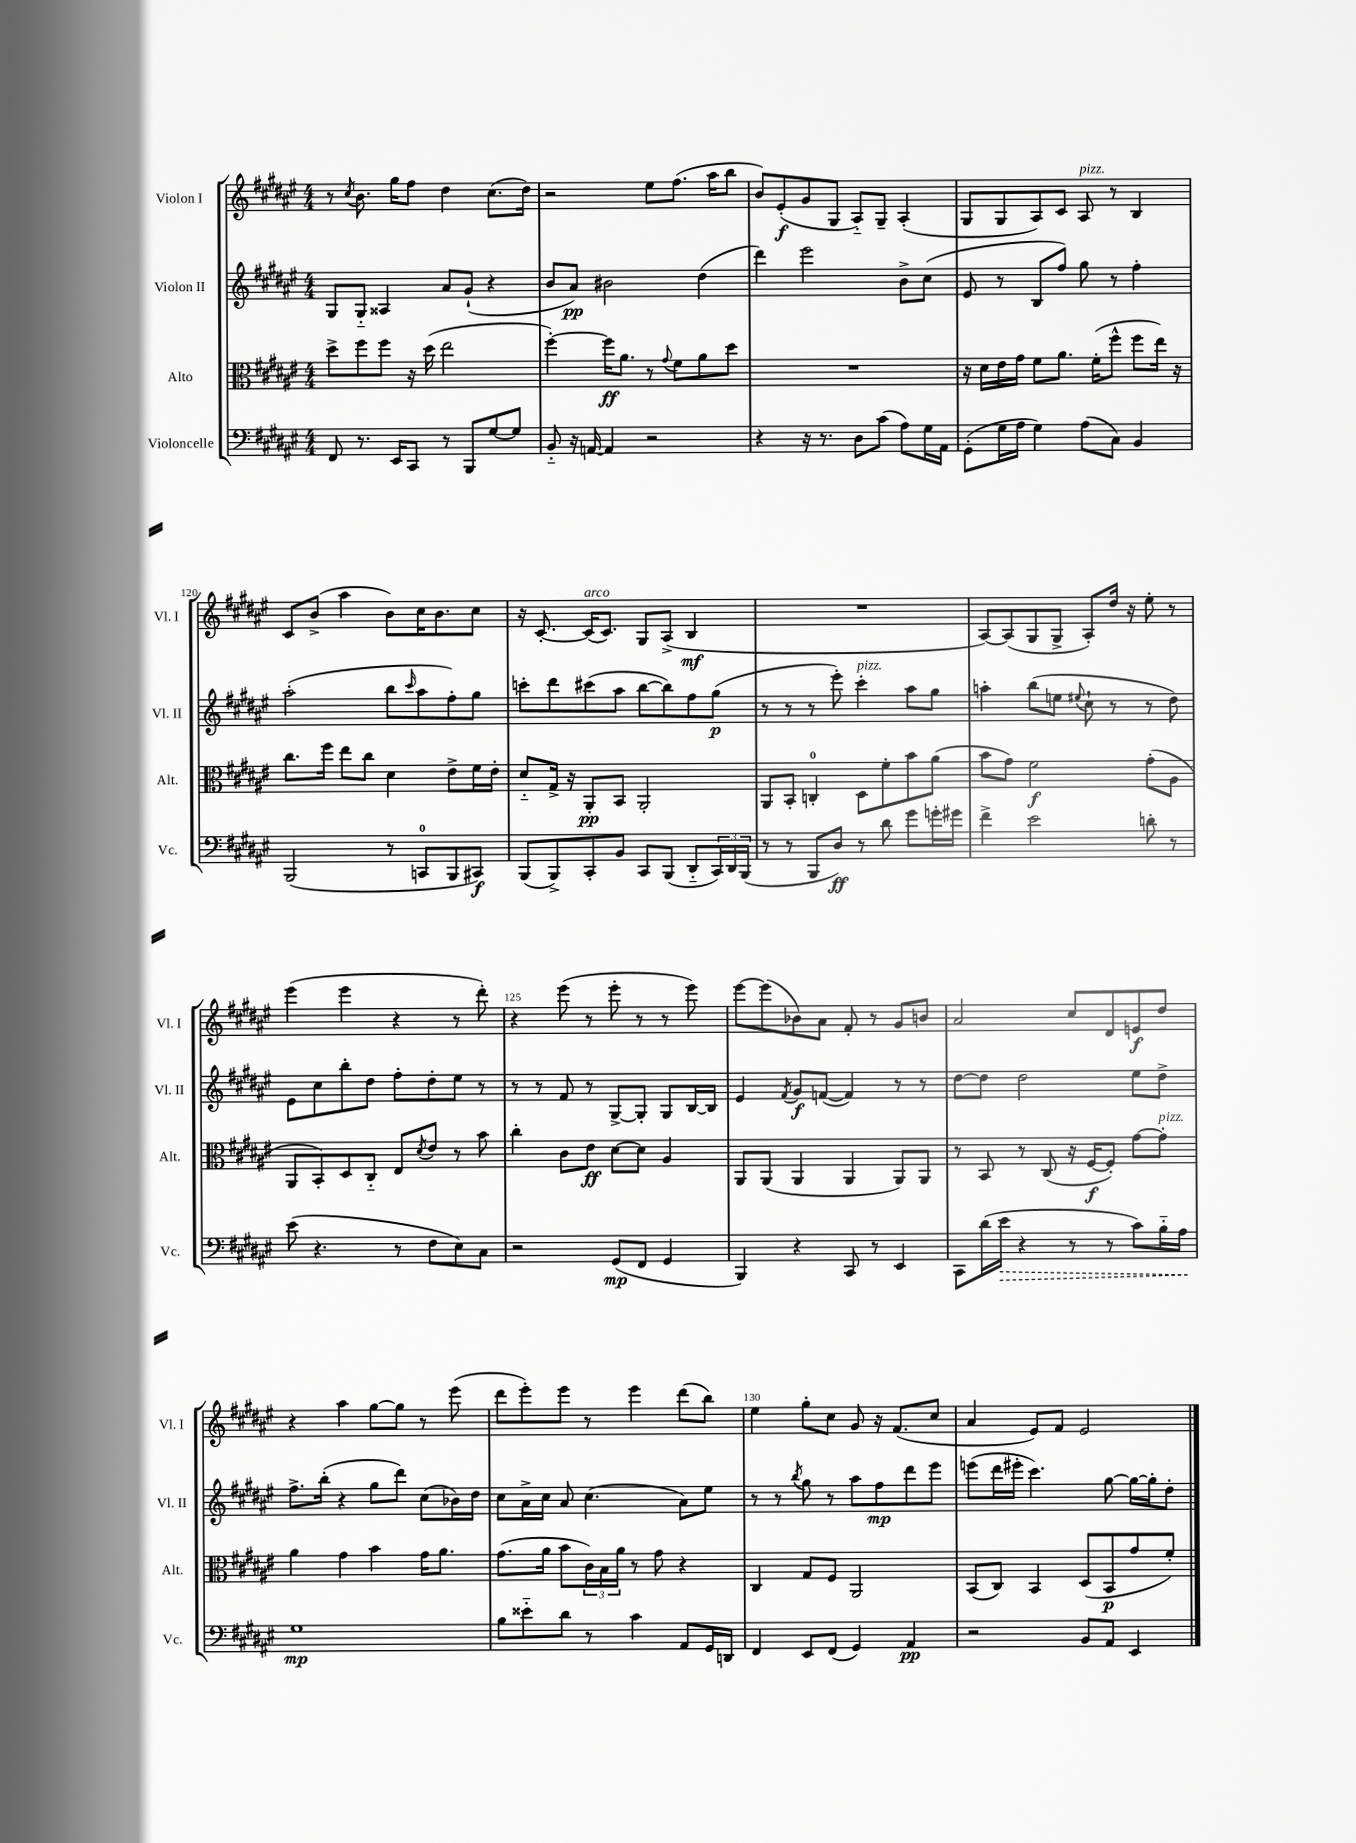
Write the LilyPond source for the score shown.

<<
\new StaffGroup <<
\new Staff = "s0" \with { instrumentName = "Violon I" shortInstrumentName = "Vl. I" } {
    \clef treble \key fis \major \numericTimeSignature \time 4/4
    r8 \acciaccatura { cis''8 } b'8. gis''16 fis''8 dis''4 cis''8.( dis''16) |
    r2 eis''8 fis''8.( ais''16 b''8 |
    b'8) eis'8-.\f( gis'8 gis8 ais8-_) gis8-- ais4-.( |
    gis8 gis8 ais8) cis'8 ais8^\markup { \italic "pizz." } r8 b4 |
    cis'8 b'8->( ais''4 b'8) cis''16 b'8. cis''8 |
    r16 cis'8.~-. cis'16^\markup { \italic "arco" }( cis'8.) gis8 ais8->( b4\mf |
    R1 |
    ais8~) ais8( gis8 gis8-> ais8-.) dis''16 r16 eis''8-. r8 |
    eis'''4( eis'''4 r4 r8 dis'''8-.) |
    r4 eis'''8( r8 eis'''8-. r8 r8 eis'''8) |
    eis'''8~ eis'''8( bes'8) ais'8 fis'8-. r8 gis'8 b'8 |
    ais'2 cis''8 dis'8 e'8\f dis''8 |
    r4 ais''4 gis''8~ gis''8 r8 eis'''8( |
    dis'''8 eis'''8-.) eis'''8 r8 eis'''4 dis'''8( b''8) |
    eis''4 gis''8-. cis''8 gis'8 r16 fis'8.( cis''8 |
    ais'4 eis'8) fis'8 eis'2 \bar "|." |
}
\new Staff = "s1" \with { instrumentName = "Violon II" shortInstrumentName = "Vl. II" } {
    \clef treble \key fis \major \numericTimeSignature \time 4/4
    gis8 gis8-_ aisis4 ais'8 gis'8-!( r4 |
    b'8 ais'8\pp) bis'2 dis''4( |
    dis'''4) eis'''2 b'8-> cis''8( |
    eis'8 r8 b8 fis''8) gis''8 r8 fis''4-. |
    ais''2-.( b''8 \grace { cis'''16 } ais''8 fis''8-.) gis''8 |
    c'''8-. dis'''8 cis'''8( ais''8 b''8~ b''8) fis''8 gis''8\p( |
    r8 r8 r8 eis'''8-.) cis'''4-.^\markup { \italic "pizz." } ais''8 gis''8 |
    a''4-. b''8( e''8 \appoggiatura { eis''8 } cis''8-! r8 r8 dis''8) |
    eis'8 cis''8 b''8-. dis''8 fis''8-. dis''8-. eis''8 r8 |
    r8 r8 fis'8 r8 gis8~-> gis8-. gis8 b16~ b16 |
    eis'4 \acciaccatura { fis'8 } gis'8\f f'8~( f'4) r8 r8 |
    dis''8~ dis''8 dis''2 eis''8 dis''8-> |
    fis''8.-> b''16-.( r4 gis''8 dis'''8) cis''8( bes'16) dis''16 |
    cis''8 ais'16-> cis''16 ais'8 cis''4.( ais'8) eis''8 |
    r8 r8 \acciaccatura { b''8 } gis''8 r8 ais''8 fis''8\mp dis'''8 eis'''8 |
    e'''8( dis'''16 eis'''16-. cis'''4.) gis''8~ gis''16~ gis''16-. dis''8-. \bar "|." |
}
\new Staff = "s2" \with { instrumentName = "Alto" shortInstrumentName = "Alt." } {
    \clef alto \key fis \major \numericTimeSignature \time 4/4
    dis''8-> fis''8 fis''8 r16 dis''16( eis''2 |
    fis''4~-.) fis''16\ff ais'8. r8 \appoggiatura { gis'8 } fis'8 ais'8 dis''8 |
    R1 |
    r16 dis'16 eis'16 gis'16 fis'8 ais'8. fis'16-.( fis''8-^ fis''8 eis''16) r16 |
    cis''8. fis''16 eis''8 cis''8 dis'4 eis'8-> fis'16 eis'16-. |
    dis'8-_ gis16-> r16 ais,8-.\pp b,8 ais,2-. |
    ais,8 b,8-. c4-0-. dis8 fis'8-. b'8 ais'8( |
    b'8 gis'8) fis'2\f gis'8-.( ais8 |
    ais,8 b,8-.) dis8 cis8-_ eis8 \acciaccatura { dis'8 } eis'8 r8 b'8 |
    cis''4-. cis'8 eis'8\ff dis'8~ dis'8 ais4 |
    ais,8 ais,8( ais,4 ais,4 ais,8) ais,8 |
    r8 b,8 r8 cis8( r16 fis16~\f fis8-.) gis'8~ gis'8-.^\markup { \italic "pizz." } |
    ais'4 gis'4 b'4 gis'16 ais'8. |
    gis'8.( ais'16 b'8 \tuplet 3/2 { cis'16) b16 ais'16 } r8 gis'8 r4 |
    cis4 gis8 fis8 ais,2 |
    b,8( cis8) b,4 dis8( b,8\p gis'8 fis'8-.) \bar "|." |
}
\new Staff = "s3" \with { instrumentName = "Violoncelle" shortInstrumentName = "Vc." } {
    \clef bass \key fis \major \numericTimeSignature \time 4/4
    fis,8 r8. eis,16 cis,8 r8 b,,8 gis8~ gis8 |
    b,8-_ r16 a,16~ a,4 r2 |
    r4 r16 r8. dis8 cis'8( ais8) gis16 ais,16 |
    gis,8-.( gis16 ais16 gis4) ais8( cis8) b,4 |
    b,,2( r8 c,8-0 b,,8 cis,8\f) |
    b,,8( b,,8->) cis,8-. b,8 cis,8 b,,8( dis,8-_ \tuplet 3/2 { cis,16) dis,16 b,,16( } |
    r8 r8 b,,8 dis8\ff) r8 dis'8 gis'8 g'16-. gis'16 |
    fis'4-> eis'2 d'8-. r8 |
    eis'8( r4. r8 fis8 eis8) cis8 |
    r2 gis,8\mp( fis,8 gis,4 |
    b,,4) r4 cis,8 r8 eis,4 |
    cis,8 dis'16( \once \override Hairpin.style = #'dashed-line eis'16\> r4 r8 r8 cis'8) b16-_ ais16\! |
    gis1\mp |
    b8 eisis'8-_ dis'8 r8 cis'4 ais,8 gis,16 d,16 |
    fis,4 eis,8 fis,8( gis,4) ais,4\pp |
    r2 b,8 ais,8 eis,4 \bar "|." |
}
>>
>>
\layout { \context { \Score currentBarNumber = #116 \override BarNumber.break-visibility = ##(#f #t #t) barNumberVisibility = #(every-nth-bar-number-visible 5) } }
